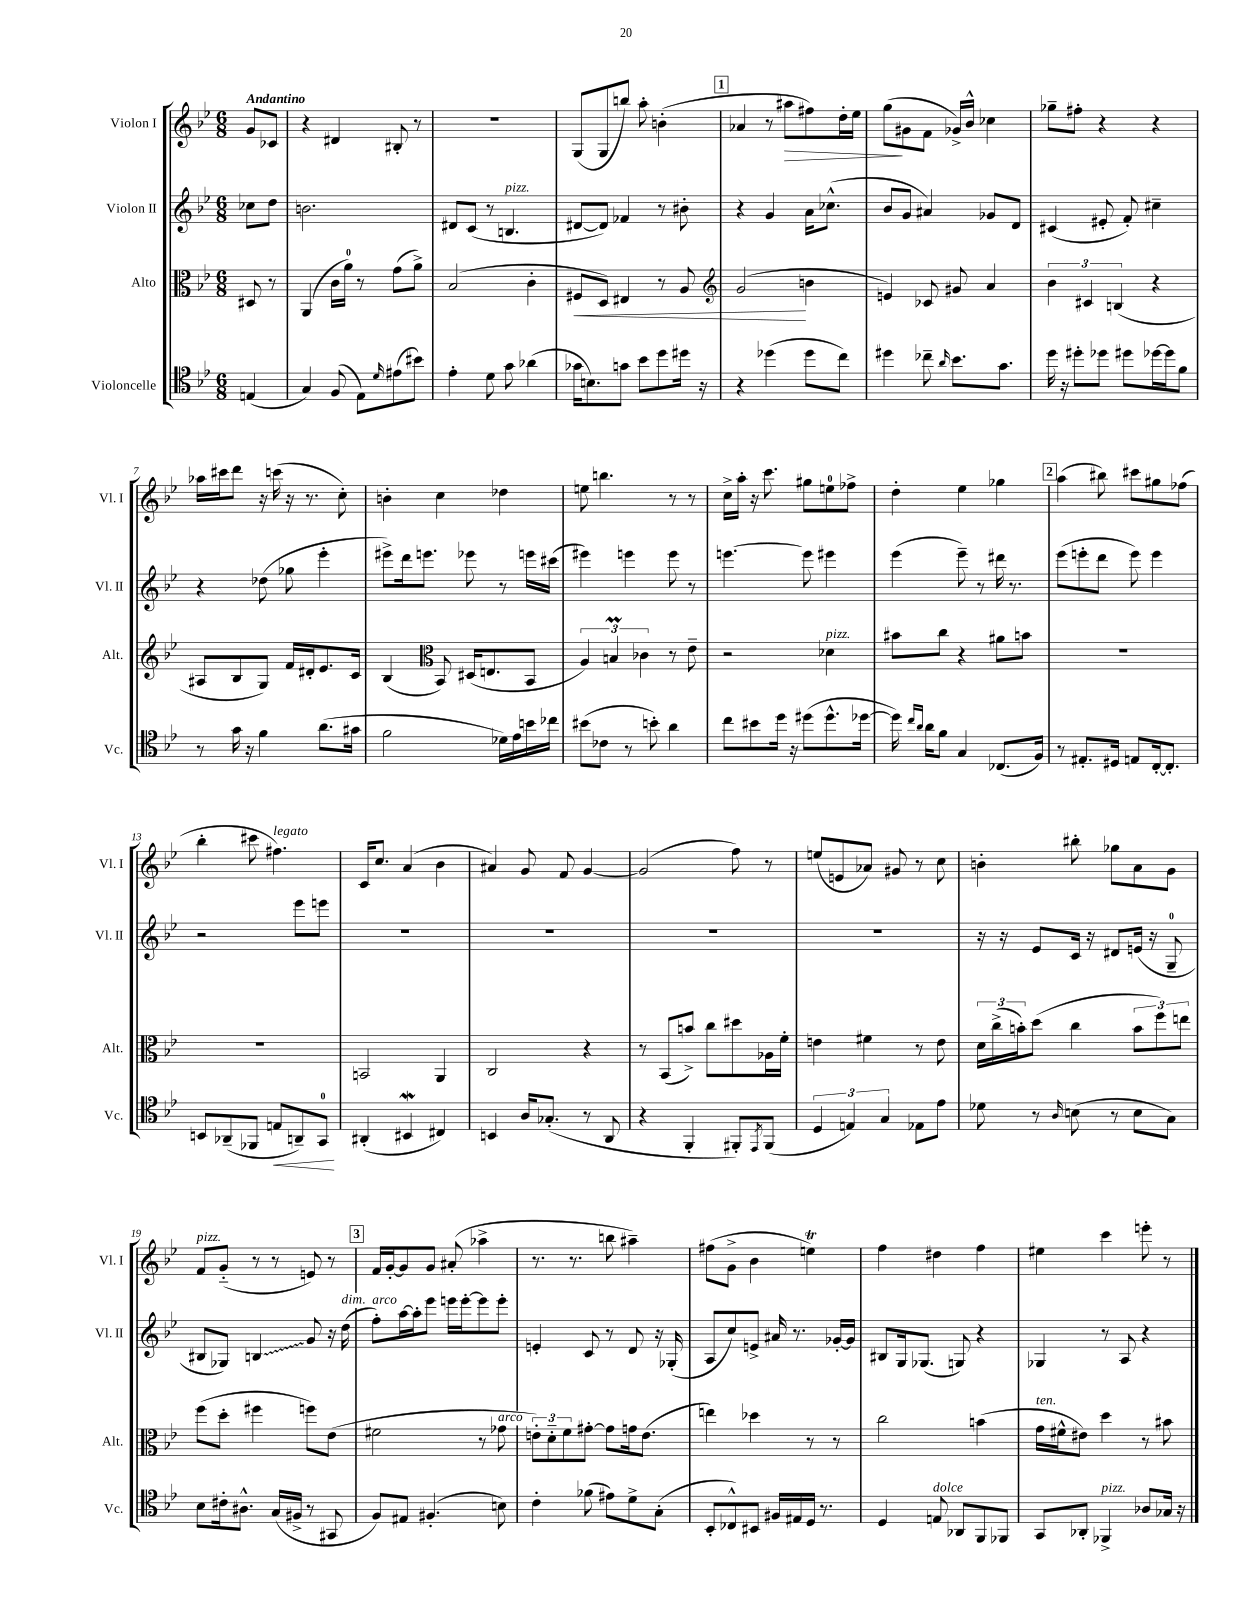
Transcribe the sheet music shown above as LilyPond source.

<<
\new StaffGroup <<
\new Staff = "s0" \with { instrumentName = "Violon I" shortInstrumentName = "Vl. I" } {
    \clef treble \key bes \major \numericTimeSignature \time 6/8 \partial 4 \tempo "Andantino"
    g'8 ces'8 |
    r4 dis'4 bis8-. r8 |
    R2. |
    g8( g8 b''8) a''8-. b'4-.( |
    \mark \markup { \box "1" } aes'4 r8 ais''8\> fis''8) d''16-. ees''16 |
    g''8\!( gis'8 f'8 ges'16->) bes'16-^ ces''4 |
    ges''8-- fis''8-. r4 r4 |
    aes''16 cis'''16 d'''8 r16 c'''16( r16 r8. c''8-.) |
    b'4-. c''4 des''4 |
    e''8 b''4. r8 r8 |
    c''16-> a''16-. r16 c'''8. gis''8 e''8-0 fes''8-> |
    d''4-. ees''4 ges''4 |
    \mark \markup { \box "2" } a''4( bis''8) cis'''8 gis''8 fes''8( |
    bes''4-. cis'''8 fis''4.^\markup { \italic "legato" }) |
    c'16 c''8. a'4( bes'4 |
    ais'4) g'8 f'8 g'4~ |
    g'2( f''8) r8 |
    e''8( e'8 aes'8) gis'8 r8 c''8 |
    b'4-. bis''8-. ges''8 a'8 g'8 |
    f'8^\markup { \italic "pizz." } g'8-_( r8 r8 e'8) r8 |
    \mark \markup { \box "3" } f'16 g'16~-. g'8 g'8 ais'8-.( aes''4-> |
    r8. r8. b''8 ais''4--) |
    fis''8( g'8-> bes'4 e''4\trill) |
    f''4 dis''4 f''4 |
    eis''4 c'''4 e'''8-. r8 \bar "|." |
}
\new Staff = "s1" \with { instrumentName = "Violon II" shortInstrumentName = "Vl. II" } {
    \clef treble \key bes \major \numericTimeSignature \time 6/8 \partial 4
    ces''8 d''8 |
    b'2. |
    dis'8 c'8( r8 b4.^\markup { \italic "pizz." } |
    dis'8~ dis'8) fes'4 r8 bis'8-. |
    \mark \markup { \box "1" } r4 g'4 a'16 ces''8.-^( |
    bes'8 g'8 ais'4) ges'8 d'8 |
    cis'4( eis'8-. f'8-.) cis''4-- |
    r4 des''8( ges''8 ees'''4-. |
    eis'''8->) d'''16 e'''8. ees'''8 r8 e'''16 cis'''16( |
    eis'''4) e'''4 e'''8 r8 |
    e'''4.~ e'''8 eis'''4 |
    ees'''4( ees'''8--) r8 dis'''16 r8. |
    \mark \markup { \box "2" } ees'''8( e'''8-. d'''8 e'''8) e'''4 |
    r2 ees'''8 e'''8 |
    R2. |
    R2. |
    R2. |
    R2. |
    r16 r16 ees'8 c'16 r16 dis'8 e'16( r16 g8-0-- |
    bis8 ges8) \once \override Glissando.style = #'zigzag b4\glissando g'8 r16 d''16^\markup { \italic "dim." }( |
    \mark \markup { \box "3" } f''8-.^\markup { \italic "arco" }) a''16~ a''16-. ees'''8 e'''16 e'''16~-. e'''8 e'''8-. |
    e'4-. c'8 r8 d'8 r16 ges16-.( |
    a8 c''8) e'8-> ais'16 r8. ges'16~-. ges'16 |
    bis8 g16 ges8.( g8) r4 |
    ges4 r8 a8 r4 \bar "|." |
}
\new Staff = "s2" \with { instrumentName = "Alto" shortInstrumentName = "Alt." } {
    \clef alto \key bes \major \numericTimeSignature \time 6/8 \partial 4
    dis8 r8 |
    a,4( c'16 a'16-0) r8 g'8( a'8->) |
    bes2( c'4-. |
    fis8\< d8) eis4 r8 a8 |
    \mark \markup { \box "1" } \clef treble g'2\!( b'4 |
    e'4) ces'8 gis'8 a'4 |
    \tuplet 3/2 { bes'4 cis'4 b4( } r4 |
    ais8 bes8 g8) f'16 dis'16-. ees'8. c'16 |
    bes4( \clef alto bes,8) dis16( e8. bes,8 |
    \tuplet 3/2 { a4) b4\prall ces'4 } r8 ees'8-- |
    r2 des'4^\markup { \italic "pizz." } |
    bis'8 c''8 r4 ais'8 b'8 |
    \mark \markup { \box "2" } R2. |
    R2. |
    b,2 a,4 |
    c2 r4 |
    r8 bes,8( b'8->) c''8 dis''8 aes16 f'16-. |
    e'4 fis'4 r8 e'8 |
    \tuplet 3/2 { d'16 c''16->( b'16-.) } d''8( c''4 \tuplet 3/2 { b'8 f''8) e''8 } |
    f''8( d''8-. fis''4 f''8) ees'8( |
    \mark \markup { \box "3" } fis'2 r8 ges'8^\markup { \italic "arco" } |
    \tuplet 3/2 { e'8-.) d'8-_ f'8 } gis'8~-. gis'8 g'16 e'8.( |
    e''4) des''4 r8 r8 |
    c''2 b'4( |
    g'16^\markup { \italic "ten." } fis'16-^ eis'8) d''4 r8 bis'8 \bar "|." |
}
\new Staff = "s3" \with { instrumentName = "Violoncelle" shortInstrumentName = "Vc." } {
    \clef tenor \key bes \major \numericTimeSignature \time 6/8 \partial 4
    e4( |
    g4) f8( ees8) \grace { d'16 } eis'8( bis'8) |
    ees'4-. d'8 g'8 aes'4( |
    ges'16 b8.) g'8 bes'8 d''8 dis''16 r16 |
    \mark \markup { \box "1" } r4 des''4( des''8 c''8) |
    dis''4 ces''8-- \grace { a'16 } bes'8. g'8. |
    d''16 r16 dis''8-. des''8 dis''8 des''16~ des''16 f'8 |
    r8 g'16 r16 f'4 a'8.( gis'16 |
    f'2 des'16) ees'16 b'16 ces''16 |
    bis'8( ces'8 r8 b'8-.) a'4 |
    c''8 bis'8 d''16 r16 dis''8( dis''8.-^ des''16~ |
    des''16) \grace { c''16 a'16 } a'16 f'8 g4 ces8.( f16) |
    \mark \markup { \box "2" } r8 eis8.-. dis16 e8 c16~-. c8.-. |
    b,8 aes,8--( fes,8 e8\< a,8--) g,8-0\! |
    ais,4-.( bis,4\mordent cis4) |
    b,4 a16 ges8.-.( r8 a,8 |
    r4 f,4-. fis,8-.) \acciaccatura { ees,8 } fis,8( |
    \tuplet 3/2 { d4 e4) g4 } ees8 ees'8 |
    des'8 r8 \grace { a16 } b8( r8 b8 g8) |
    bes8 cis'16-. ais8.-^ g16( fis16-> r8 gis,8 |
    \mark \markup { \box "3" } f8) eis8 fis4.-.( b8) |
    c'4-. fes'8( eis'8) d'8-> g8-.( |
    bes,8-. ces8-^) bis,8 fis16 eis16 d16 r8. |
    d4 e8^\markup { \italic "dolce" } aes,8 f,8 fes,8 |
    g,8 aes,8-. fes,4->^\markup { \italic "pizz." } aes8 ges16 r16 \bar "|." |
}
>>
>>
